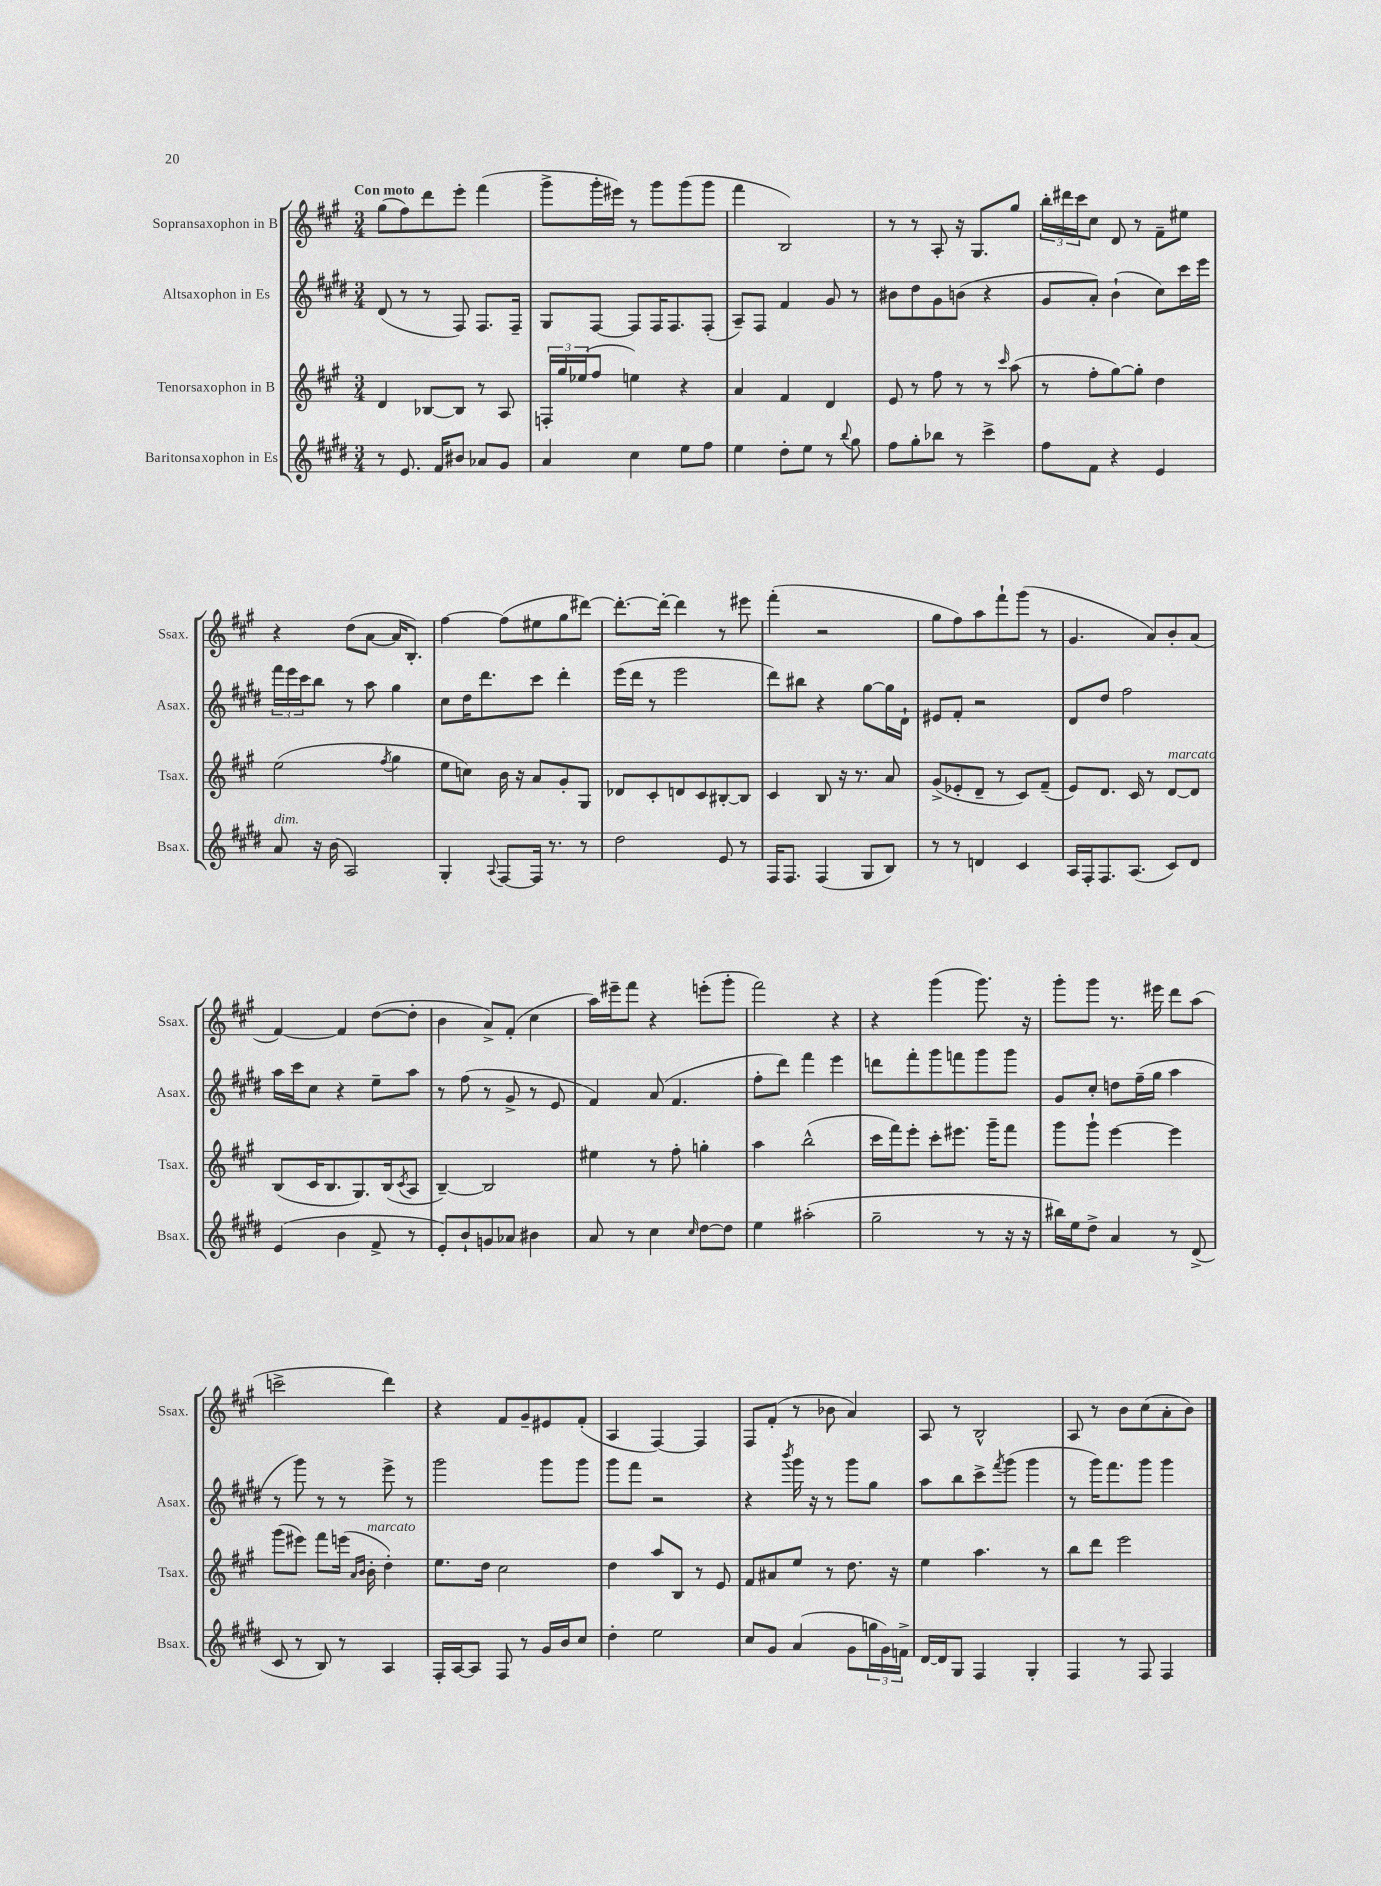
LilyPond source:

<<
\new StaffGroup <<
\new Staff = "s0" \with { instrumentName = "Sopransaxophon in B" shortInstrumentName = "Ssax." } {
    \clef treble \key a \major \numericTimeSignature \time 3/4 \tempo "Con moto"
    gis''8( fis''8) d'''8 e'''8-. fis'''4( |
    gis'''8-> gis'''16-. eis'''16) r8 gis'''8 gis'''8( gis'''8 |
    fis'''4 b2) |
    r8 r8 a8-. r16 gis8. gis''8 |
    \tuplet 3/2 { b''16-. dis'''16 cis'''16 } cis''8 d'8 r8 fis'8-- eis''8 |
    r4 d''8( a'8~ a'16 b8.-.) |
    fis''4~ fis''8( eis''8 gis''8 dis'''8~) |
    dis'''8.~-. dis'''16~-. dis'''4 r8 eis'''8 |
    fis'''4-.( r2 |
    gis''8 fis''8) a''8 fis'''8-! gis'''8( r8 |
    gis'4. a'8) b'8-. a'8( |
    fis'4~) fis'4 d''8~( d''8-. |
    b'4 a'8->) fis'8-.( cis''4 |
    a''16) eis'''16-- fis'''8 r4 e'''8-.( gis'''8-. |
    fis'''2) r4 |
    r4 gis'''4( gis'''8.) r16 |
    gis'''8-. gis'''8 r8. eis'''16 d'''8 a''8( |
    c'''2-> d'''4) |
    r4 fis'8 gis'8-- eis'8 fis'8-.( |
    a4 fis4~) fis4 |
    fis8 fis'8-.( r8 bes'8 a'4) |
    a8 r8 b2-^ |
    a8 r8 b'8 cis''8( a'8-. b'8) \bar "|." |
}
\new Staff = "s1" \with { instrumentName = "Altsaxophon in Es" shortInstrumentName = "Asax." } {
    \clef treble \key e \major \numericTimeSignature \time 3/4
    dis'8( r8 r8 fis8) fis8. fis16-- |
    gis8 fis8~ fis8 fis16 fis8. fis8-.( |
    a8--) fis8 fis'4 gis'8 r8 |
    bis'8 dis''8 gis'8 b'8( r4 |
    gis'8 a'8-.) b'4-!( cis''8) cis'''16 e'''16 |
    \tuplet 3/2 { fis'''16 e'''16 cis'''16 } b''8 r8 a''8 gis''4 |
    cis''8 dis''16 dis'''8. cis'''8 dis'''4-. |
    e'''16( dis'''16 r8 e'''2 |
    dis'''8) bis''8 r4 gis''8~ gis''16 dis'16-! |
    eis'8 fis'8-. r2 |
    dis'8 dis''8 fis''2 |
    a''16 cis'''16 cis''8 r4 e''8-- a''8 |
    r8 fis''8( r8 gis'8-> r8 e'8 |
    fis'4) a'8( fis'4. |
    fis''8-. dis'''8) fis'''4 e'''4 |
    d'''8 fis'''8-. gis'''8 f'''8 gis'''8 gis'''8 |
    gis'8 cis''8-. d''8 fis''16--( gis''16 a''4 |
    r8 gis'''8) r8 r8 e'''8-> r8 |
    gis'''2 gis'''8 gis'''8 |
    gis'''8 fis'''8 r2 |
    r4 \acciaccatura { b'''8 } gis'''16 r16 r8 gis'''8 gis''8 |
    a''8 b''8 cis'''8-> \acciaccatura { fis'''8 } gis'''8( gis'''4 |
    r8 gis'''16) fis'''8. gis'''8 gis'''4 \bar "|." |
}
\new Staff = "s2" \with { instrumentName = "Tenorsaxophon in B" shortInstrumentName = "Tsax." } {
    \clef treble \key a \major \numericTimeSignature \time 3/4
    d'4 bes8~ bes8 r8 a8 |
    \tuplet 3/2 { f16-. gis''16 ees''16( } fis''8 e''4) r4 |
    a'4 fis'4 d'4 |
    e'8 r8 fis''8 r8 r8 \grace { cis'''16 } a''8( |
    r8 fis''8-. gis''8~) gis''8-. d''4 |
    e''2( \acciaccatura { fis''8 } gis''4 |
    e''8 c''8) b'16 r16 a'8 gis'8-. gis8 |
    des'8 cis'8-. d'8 cis'8 bis8~-. bis8 |
    cis'4 b8 r16 r8. a'8 |
    gis'8->( ees'8-. d'8-- r8 cis'8) fis'8--( |
    e'8) d'8. cis'16 r8 d'8~^\markup { \italic "marcato" } d'8 |
    b8( cis'16 b8. gis8.) b16( \acciaccatura { cis'8 } a8 |
    b4~--) b2 |
    eis''4 r8 fis''8-. g''4-. |
    a''4 b''2-^( |
    cis'''16 fis'''16) e'''8-. cis'''8-. eis'''8. gis'''16-- fis'''8 |
    gis'''8 gis'''8-! e'''4~ e'''4 |
    gis'''8( eis'''8) fis'''8 e'''16( \grace { a'16 b'16 } b'16-.^\markup { \italic "marcato" } d''4-.) |
    e''8. d''16 cis''2 |
    d''4 a''8 b8 r8 e'8 |
    fis'8 ais'8 e''8 r8 d''8. r16 |
    e''4 a''4. r8 |
    b''8 d'''8 e'''2 \bar "|." |
}
\new Staff = "s3" \with { instrumentName = "Baritonsaxophon in Es" shortInstrumentName = "Bsax." } {
    \clef treble \key e \major \numericTimeSignature \time 3/4
    r8 e'8. fis'16 bis'8 aes'8 gis'8 |
    a'4 cis''4 e''8 fis''8 |
    e''4 dis''8-. e''8 r8 \appoggiatura { b''8 } gis''8 |
    fis''8 gis''8-. bes''8 r8 cis'''4-> |
    fis''8 fis'8 r4 e'4 |
    a'8^\markup { \italic "dim." } r16 b'16( a2) |
    gis4-. \appoggiatura { a8 } fis8~ fis16 r8. r8 |
    dis''2 e'8 r8 |
    fis16 fis8. fis4( gis8 b8) |
    r8 r8 d'4 cis'4 |
    a16 fis16-. fis8. a8.( cis'8) dis'8 |
    e'4( b'4 fis'8-> r8 |
    e'8-.) b'8-! g'8 aes'8 bis'4 |
    a'8 r8 cis''4 \grace { cis''16 } dis''8~ dis''8 |
    e''4 ais''2-.( |
    gis''2-- r8 r16 r16 |
    bis''16) e''16 dis''8-> a'4 r8 dis'8->( |
    cis'8 r8 b8) r8 a4 |
    fis16-. a16~ a8 fis8 r8 gis'16 b'16 cis''8 |
    dis''4-. e''2 |
    cis''8 gis'8 a'4( gis'8 \tuplet 3/2 { g''16 gis'16) f'16-> } |
    dis'16~ dis'16 gis8 fis4 gis4-. |
    fis4 r8 fis8 fis4 \bar "|." |
}
>>
>>
\layout { \context { \Score \remove "Bar_number_engraver" } }
